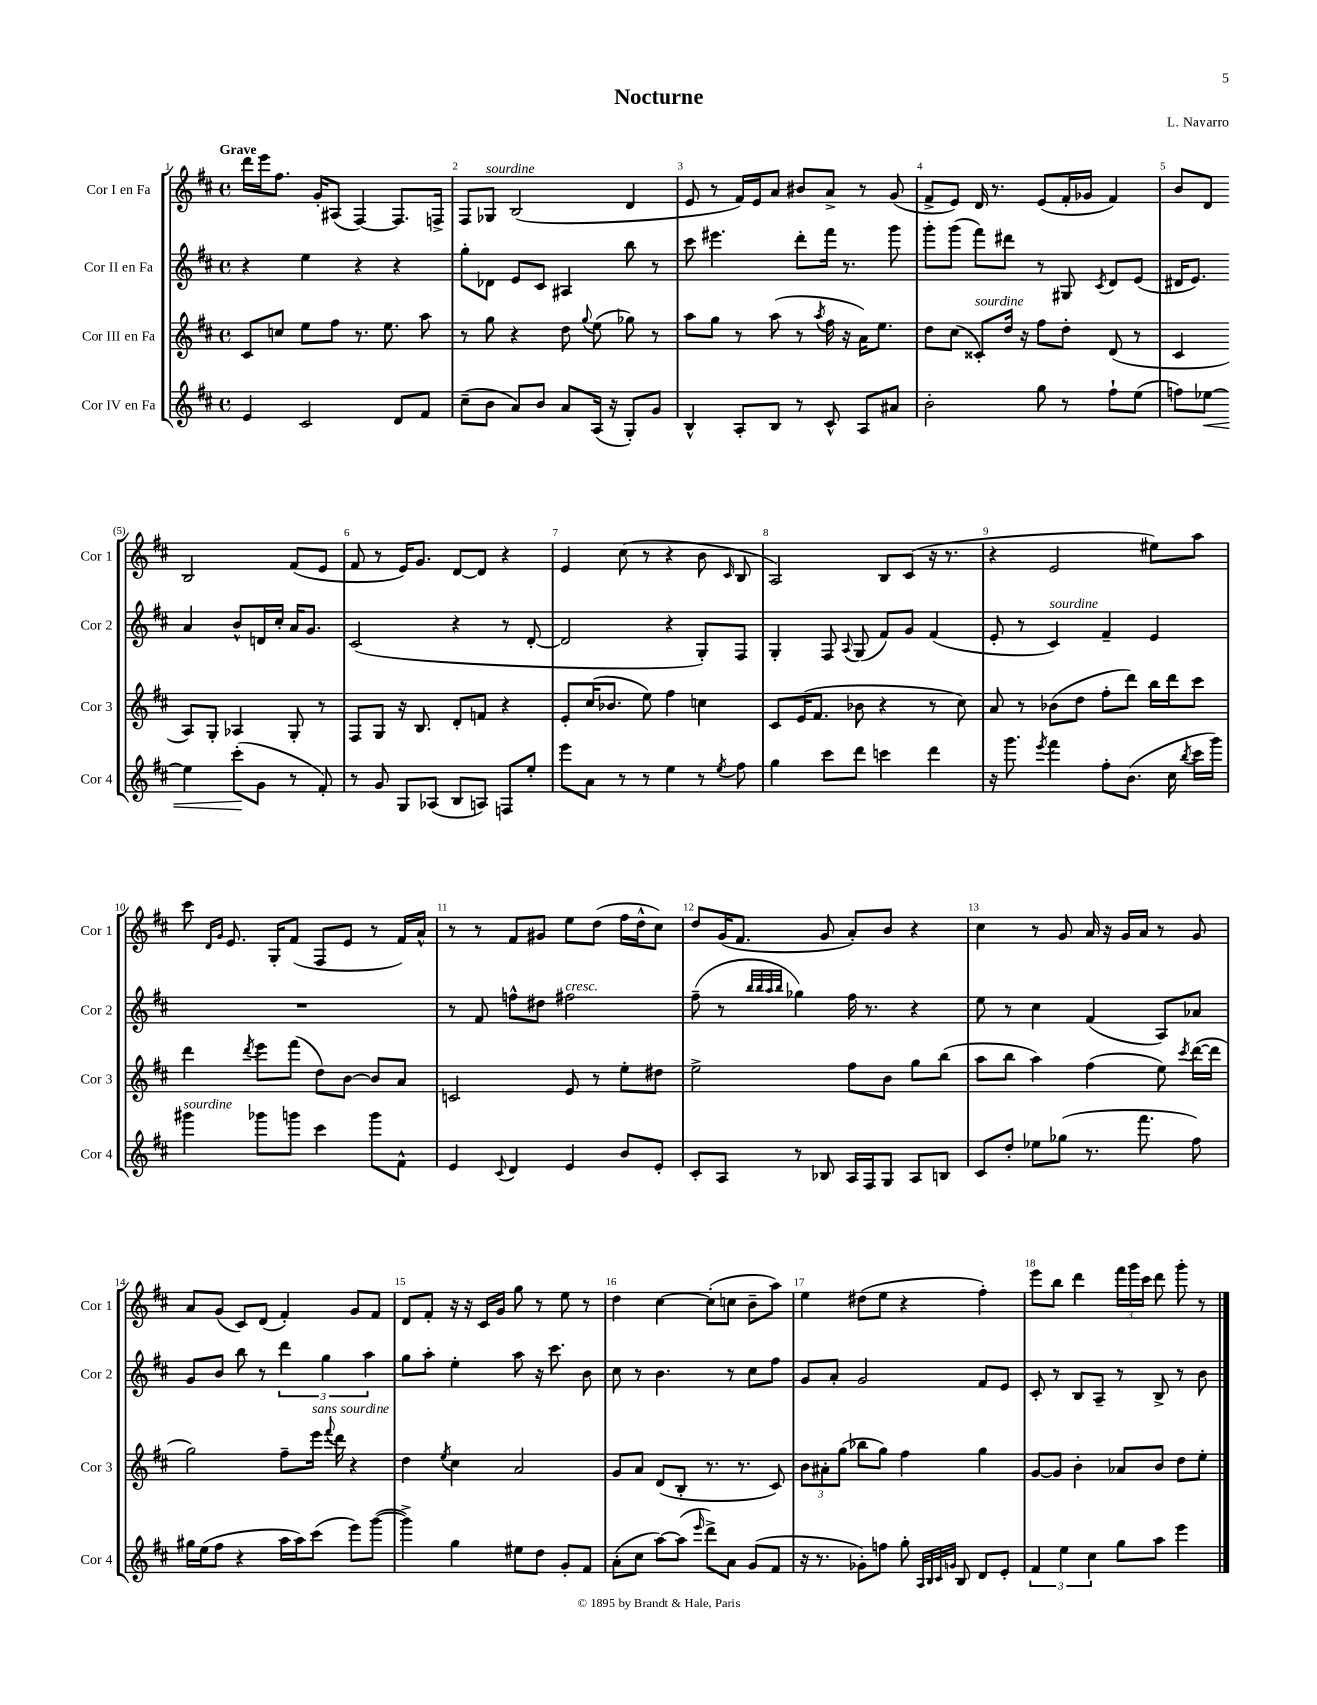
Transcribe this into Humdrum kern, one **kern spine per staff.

**kern	**dynam	**kern	**kern	**kern
*part4	*part4	*part3	*part2	*part1
*staff4	*staff4	*staff3	*staff2	*staff1
*I"Cor IV en Fa	*	*I"Cor III en Fa	*I"Cor II en Fa	*I"Cor I en Fa
*I'Cor 4	*	*I'Cor 3	*I'Cor 2	*I'Cor 1
*clefG2	*	*clefG2	*clefG2	*clefG2
*k[f#c#]	*	*k[f#c#]	*k[f#c#]	*k[f#c#]
*M4/4	*	*M4/4	*M4/4	*M4/4
*met(c)	*	*met(c)	*met(c)	*met(c)
=1	=1	=1	=1	=1
!	!	!	!	!LO:TX:a:B:t=Grave
4e/	.	8c#/L	4r	16ddd\LL
.	.	.	.	16eee\J
.	.	8ccn/J	.	8.ff#\J
2c#/	.	8ee\L	4ee\	.
.	.	.	.	16g'/KL
.	.	8ff#\J	.	(8A#X/J
.	.	8.r	4r	[4F#/)
.	.	8.ee\	.	.
8d/L	.	.	4r	8.F#/L]
8f#/J	.	8aa\	.	.
.	.	.	.	16Fn^/Jk
=2	=2	=2	=2	=2
(8cc#~\L	.	8r	8gg'\L	8F#/L
!	!	!	!	!LO:TX:a:i:t=sourdine
8b\J	.	8gg\	8d-X\J	8G-X/J
8a/L)	.	4r	8e/L	(2B/
8b/J	.	.	8c#/J	.
8a/L	.	8dd\	4A#X/	.
.	.	8qqgg/	.	.
(16A/Jk	.	(8ee\	.	.
16r	.	.	.	.
8G'/L)	.	8gg-X\)	8bb\	4d/
8g/J	.	8r	8r	.
=3	=3	=3	=3	=3
4B^^/	.	8aa\L	8ccc#\	8e/
.	.	8gg\J	4.eee#X\	8r
8A'/L	.	8r	.	16f#/LL)
.	.	.	.	16e/J
8B/J	.	(8aa\	.	8a/J
8r	.	8r	8ddd'\L	8b#X/L
.	.	8qaa/	.	.
8c#^^/	.	16ff#\	16fff#\Jk	8a^/J
.	.	16r	8.r	.
8A/L	.	16a\KL)	.	8r
.	.	8.ee\J	.	.
8a#X/J	.	.	8ggg\	(8g/
=4	=4	=4	=4	=4
2b'\	.	8dd\L	8ggg'\L	8f#^/L
.	.	(8cc#\J	(8ggg\J	8e/J)
!	!	!LO:TX:a:i:t=sourdine	!	!
.	.	8c##X'/L)	8fff#\L)	16d/
.	.	.	.	8.r
.	.	16dd/Jk	8ddd#X\J	.
.	.	16r	.	.
8gg\	.	8ff#\L	8r	(8e/L
8r	.	8dd'\J	8G#X/	16f#'/L
.	.	.	.	16g-X/JJ
.	.	.	8qc#/	.
8ff#`\L	.	(8d/	8d/L	4f#/)
(8ee\J	.	8r	(8e/J	.
=5	=5	=5	=5	=5
8ffn\L)	.	4c#/	16d#X/KL	8b/L
.	.	.	8.e/J)	.
!	!LO:HP:b	!	!	!
[8ee-X\J	<	.	.	8d/J
4ee-\]	.	8A/L)	4a/	2B/
.	.	8G'/J	.	.
(8ccc#'\L	.	4A-X/	8b^^/L	.
8g\J	[	.	16dn/L	.
.	.	.	16cc#'/JJ	.
8r	.	8G'/	16a/KL	(8f#/L
.	.	.	8.g/J	.
8f#'/)	.	8r	.	8e/J
!!LO:LB:g=z
=6	=6	=6	=6	=6
8r	.	8F#/L	(2c#/	8f#/
8g/	.	8G/J	.	8r
8G/L	.	16r	.	16e/KL)
.	.	8.B/	.	8.g/J
(8A-X/J	.	.	.	.
8B/L	.	8d'/L	4r	[8d/L
8An/J)	.	8fn/J	.	8d/J]
8Fn/L	.	4r	8r	4r
8ee'/J	.	.	[8d'/	.
=7	=7	=7	=7	=7
8eee\L	.	8e'/L	2d/]	4e/
8a\J	.	(16cc#/K	.	.
.	.	8.b-X/J	.	.
8r	.	.	.	(8cc#\
8r	.	8ee\)	.	8r
4ee\	.	4ff#\	4r	4r
8r	.	4ccn\	8G'/L)	8b\
8qee/	.	.	.	16qqc#/
8ff#\	.	.	8F#/J	8B/
=8	=8	=8	=8	=8
4gg\	.	8c#/L	4G'/	2A/)
.	.	(16e/K	.	.
.	.	8.f#/J	.	.
8ccc#\L	.	.	8F#/	.
.	.	.	8qqA/	.
8ddd\J	.	8b-X\	(8G/	.
4cccn\	.	4r	8f#/L)	8B/L
.	.	.	8g/J	(8c#/J
4ddd\	.	8r	(4f#/	16r
.	.	.	.	8.r
.	.	8cc#\)	.	.
=9	=9	=9	=9	=9
16r	.	8a/	8e'/	4r
8.ggg\	.	.	.	.
.	.	8r	8r	.
8qeee/	.	.	.	.
!	!	!	!LO:TX:a:i:t=sourdine	!
4fff#\	.	(8b-X\L	4c#/)	2e/
.	.	8dd\J	.	.
8ff#'\L	.	8ff#'\L	4f#~/	.
(8.b\J	.	8ddd\J)	.	.
.	.	16bb\LL	4e/	8ee#X\L)
16cc#\	.	16ddd\J	.	.
8qbb/	.	.	.	.
16ccc#\LL	.	8ccc#\J	.	8aa\J
16ggg\JJ)	.	.	.	.
!!LO:LB:g=z
=10	=10	=10	=10	=10
!LO:TX:a:i:t=sourdine	!	!	!	!
4ggg#X\	.	4ddd\	1r	8ccc#\
.	.	.	.	16qqd/LL
.	.	.	.	16qqg/JJ
.	.	.	.	8.e/
.	.	8qddd/	.	.
8ggg-X\L	.	8eee\L	.	.
.	.	.	.	16G'/KL
8gggn\J	.	(8fff#\J	.	(8f#/J
4ccc#\	.	8dd\L)	.	8F#/L
.	.	[8b\J	.	8e/J
8ggg\L	.	8b/L]	.	8r
8f#^^\J	.	8a/J	.	16f#/LL)
.	.	.	.	16a^^/JJ
=11	=11	=11	=11	=11
4e/	.	2cn/	8r	8r
.	.	.	8f#/	8r
8qqc#/	.	.	.	.
4d/	.	.	8ffn^^\L	8f#/L
.	.	.	8dd#X\J	8g#X/J
!	!	!	!LO:TX:a:i:t=cresc.	!
4e/	.	8e/	2ff#X\	8ee\L
.	.	8r	.	(8dd\J
8b/L	.	8ee'\L	.	16ff#\LL
.	.	.	.	16dd^^\J
8e'/J	.	8dd#X\J	.	8cc#\J)
=12	=12	=12	=12	=12
8c#'/L	.	2ee^\	(8ff#~\	8dd/L
8A/J	.	.	8r	(16g/K
.	.	.	.	8.f#/J
.	.	.	32qqbb/LLL	.
.	.	.	32qqbb/	.
.	.	.	32qqaa/	.
.	.	.	32qqbb/JJJ	.
8r	.	.	4gg-X\)	.
8B-X/	.	.	.	8g/
16A/LL	.	8ff#\L	16ff#\	8a'/L)
16F#/J	.	.	8.r	.
8G/J	.	8b\J	.	8b/J
8A/L	.	8gg\L	4r	4r
8Bn/J	.	(8bb\J	.	.
=13	=13	=13	=13	=13
8c#/L	.	8aa\L	8ee\	4cc#\
8dd'/J	.	8bb\J	8r	.
8ee-X\L	.	4aa\)	4cc#\	8r
(8gg-X\J	.	.	.	8g/
8.r	.	(4ff#\	(4f#/	16a/
.	.	.	.	16r
.	.	.	.	16g/LL
8.fff#\	.	.	.	16a/JJ
.	.	8ee\)	8A/L)	8r
.	.	8qccc#/	.	.
8ff#\)	.	([16ddd\LL	8a-X/J	8g/
.	.	16ddd\JJ]	.	.
!!LO:LB:g=z
=14	=14	=14	=14	=14
16gg#X\LL	.	2gg\)	8g/L	8a/L
(16ee\J	.	.	.	.
8ff#\J	.	.	8b/J	(8g/J
4r	.	.	8bb\	8c#/L)
.	.	.	8r	(8d/J
16aa\LL	.	8ff#~\L	6ddd\	4f#'/)
16aa\J)	.	.	.	.
!	!	!LO:TX:a:i:t=sans sourdine	!	!
(8ccc#\J	.	16eee\Jk	.	.
.	.	.	6gg\	.
.	.	8qqfff#/	.	.
.	.	16ddd\	.	.
8eee\L)	.	4r	.	8g/L
.	.	.	6aa\	.
([8ggg\J	.	.	.	8f#/J
=15	=15	=15	=15	=15
4ggg^\])	.	4dd\	8gg\L	8d/L
.	.	.	8aa'\J	8f#'/J
.	.	8qee/	.	.
4gg\	.	4cc#\	4ee'\	16r
.	.	.	.	16r
.	.	.	.	16c#/LL
.	.	.	.	16g/JJ
8ee#X\L	.	2a/	8aa\	8gg\
8dd\J	.	.	16r	8r
.	.	.	8.ccc#\	.
8g'/L	.	.	.	8ee\
8f#/J	.	.	8b\	8r
=16	=16	=16	=16	=16
(8a'\L	.	8g/L	8cc#\	4dd\
8cc#\J	.	8a/J	8r	.
[8aa\L)	.	(8d/L	4.b\	[4cc#\
(8aa\J]	.	8B'/J	.	.
16qqeee/	.	.	.	.
8ddd^\L)	.	8.r	.	(8cc#'\L]
8a\J	.	.	8r	8ccn\J
.	.	8.r	.	.
(8g/L	.	.	8cc#\L	8b~\L
8f#/J	.	8c#/)	8ff#\J	8aa\J)
=17	=17	=17	=17	=17
16r	.	12b\L	8g/L	4ee\
8.r	.	.	.	.
.	.	12a#X'\	.	.
.	.	.	8a'/J	.
.	.	(12gg\J	.	.
8g-X'\L)	.	8bb-X\L	2g/	(8dd#X\L
8ffn\J	.	8gg\J)	.	8ee\J
8gg'\	.	4ff#\	.	4r
32qqA/LLL	.	.	.	.
32qqB/	.	.	.	.
32qqc#/	.	.	.	.
32qqgn/JJJ	.	.	.	.
8B/	.	.	.	.
8d/L	.	4gg\	8f#/L	4ff#'\)
8e'/J	.	.	8e/J	.
=18	=18	=18	=18	=18
6f#/	.	[8g/L	8c#'/	8eee\L
.	.	8g/J]	8r	8bb\J
6ee\	.	.	.	.
.	.	4b'\	8B/L	4ddd\
6cc#\	.	.	.	.
.	.	.	8A~/J	.
8gg\L	.	8a-X/L	8r	24fff#\LL
.	.	.	.	24ggg\
.	.	.	.	24ccc#\JJ
8aa\J	.	8b/J	8B^/	8ddd\
4eee\	.	8dd\L	8r	8ggg'\
.	.	8ee'\J	8b\	8r
==	==	==	==	==
*-	*-	*-	*-	*-
